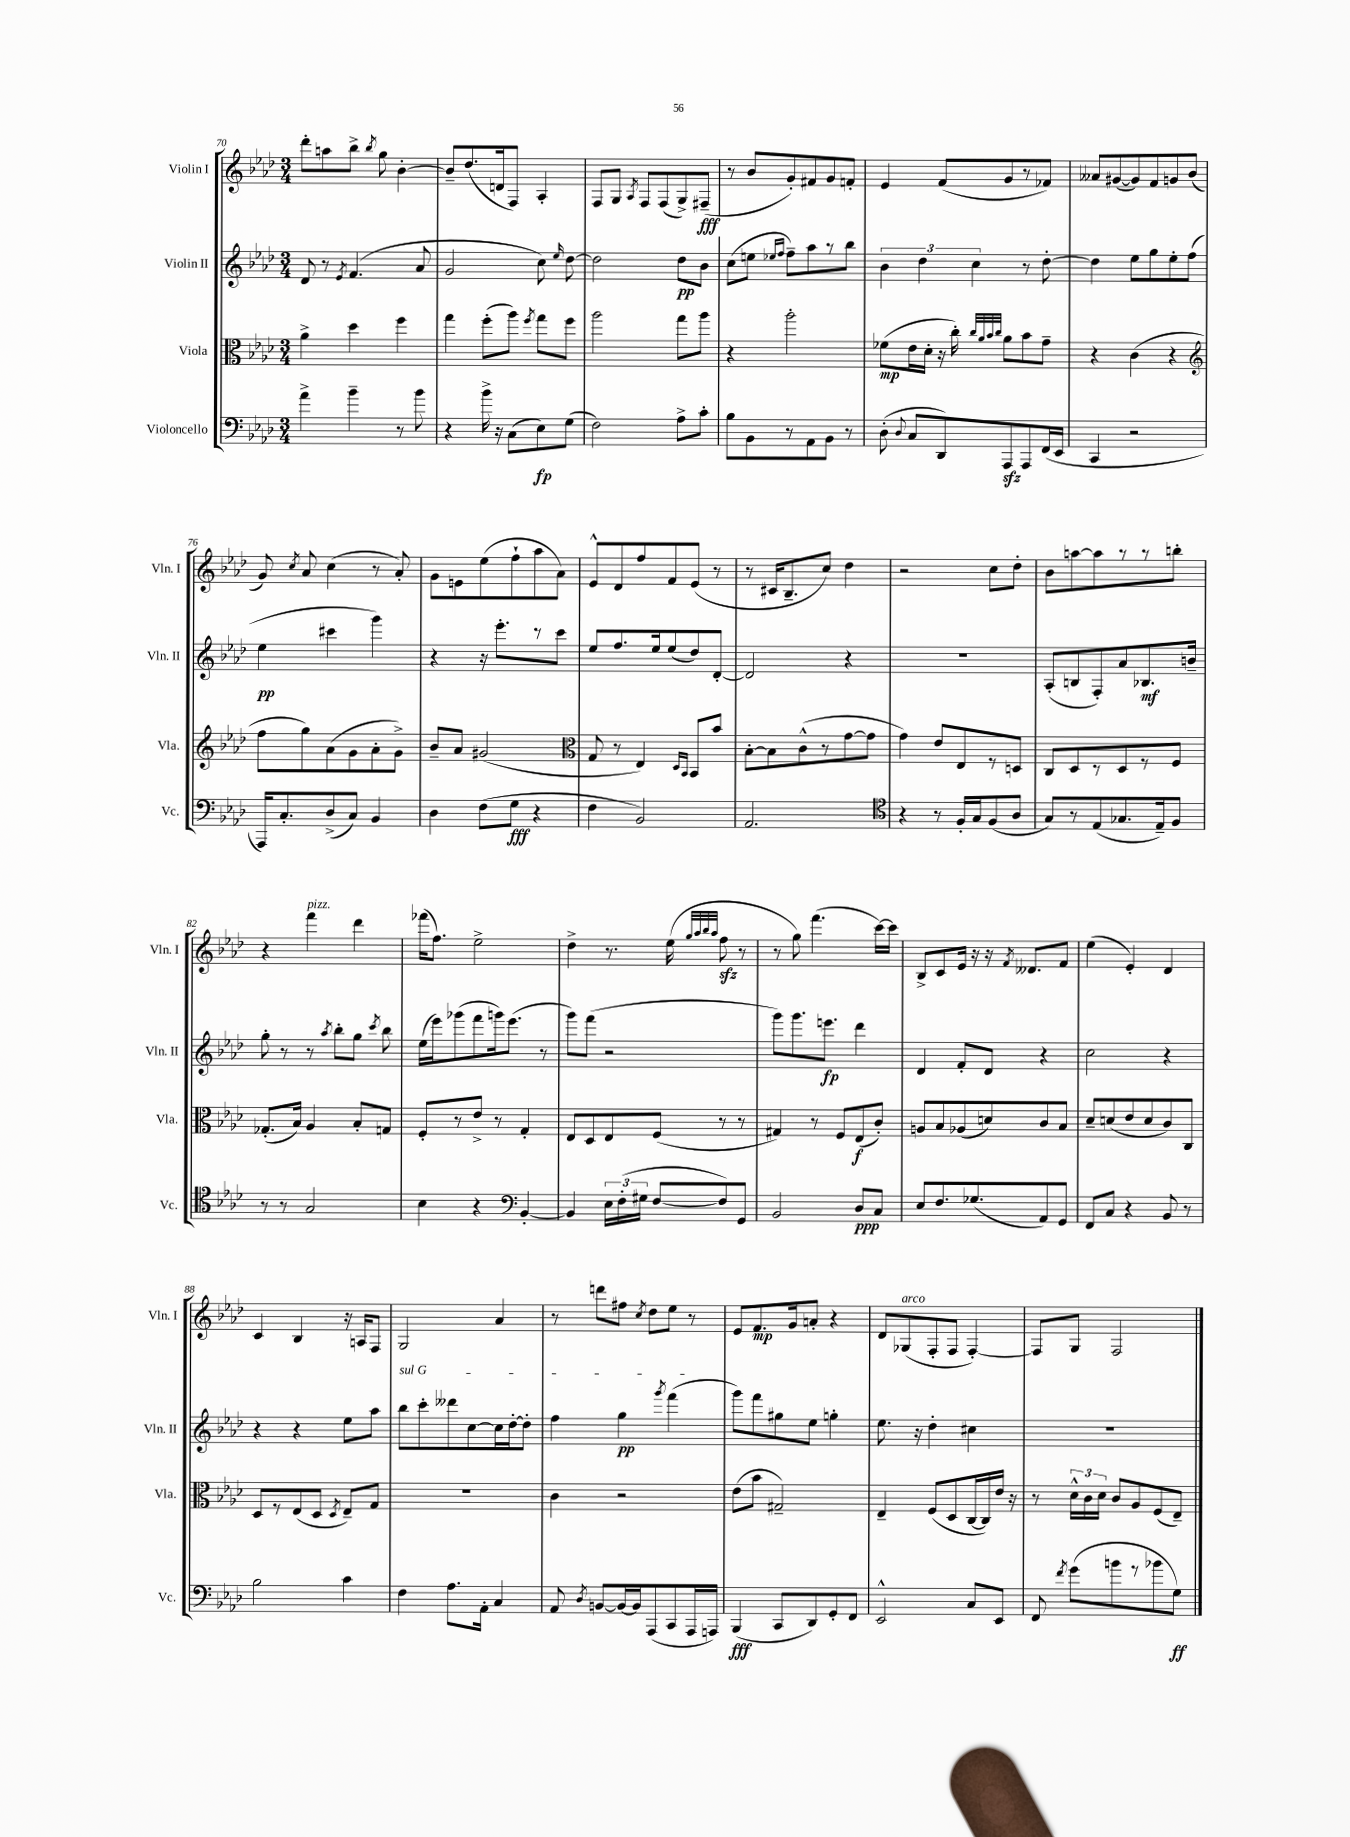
<<
\new StaffGroup <<
\new Staff = "s0" \with { instrumentName = "Violin I" shortInstrumentName = "Vln. I" } {
    \clef treble \key aes \major \numericTimeSignature \time 3/4
    \autoBeamOff des'''8[-. a''8 bes''8]-> \acciaccatura { bes''8 } g''8 bes'4~-. |
    bes'8[-- des''8.( d'16 f8]) aes4-. |
    f8[ g8] \acciaccatura { aes8 } f8[ f8( g8->) fis8]--\fff( |
    r8 bes'8[ g'8-.) fis'8 g'8 f'8]-. |
    ees'4 f'8[( g'8 r8 fes'8]) |
    aeses'8[ gis'8~( gis'8) f'8 g'8 bes'8]( |
    g'8) \acciaccatura { c''8 } aes'8 c''4( r8 aes'8-.) |
    g'8[ e'8 ees''8( f''8-! aes''8 aes'8]) |
    ees'8[-^ des'8 f''8 f'8 ees'8]( r8 |
    r8 cis'16[ bes8.-- c''8]) des''4 |
    r2 c''8[ des''8]-. |
    bes'8[ a''8~ a''8 r8 r8 b''8]-. |
    r4 f'''4^\markup { \italic "pizz." } des'''4 |
    fes'''16[( f''8.]) ees''2-> |
    des''4-> r8. ees''16( \grace { g''32[ aes''32 bes''32 aes''32] } f''8\sfz r8 |
    r8 g''8) f'''4.( c'''16[~) c'''16] |
    bes8[-> c'8 ees'16] r16 r16 \acciaccatura { f'8 } deses'8.[ f'8] |
    ees''4( ees'4-.) des'4 |
    c'4 bes4 r16 a16[ f8] |
    g2 aes'4 |
    r8 d'''8[ fis''8] \acciaccatura { c''8 } des''8[ ees''8] r8 |
    ees'8[ f'8.\mp g'16 a'8]-. r4 |
    des'8[ ges8^\markup { \italic "arco" }( f8-. f8] f4~-.) |
    f8[ g8] f2 \bar "|." |
}
\new Staff = "s1" \with { instrumentName = "Violin II" shortInstrumentName = "Vln. II" } {
    \clef treble \key aes \major \numericTimeSignature \time 3/4
    \autoBeamOff des'8 r8 \acciaccatura { ees'8 } f'4.( aes'8 |
    g'2 c''8) \grace { ees''16 } des''8~ |
    des''2 des''8[\pp bes'8] |
    c''8[( e''8] \grace { ees''16[ f''16] } f''8[--) aes''8 r8 bes''8] |
    \tuplet 3/2 { bes'4 des''4 c''4 } r8 des''8~-. |
    des''4 ees''8[ g''8 ees''8-. f''8]( |
    ees''4\pp cis'''4 g'''4) |
    r4 r16 ees'''8.[-. r8 c'''8] |
    ees''8[ f''8. ees''16 ees''8( des''8) des'8]~-. |
    des'2 r4 |
    R2. |
    aes8[-.( b8 f8-.) aes'8 bes8.\mf b'16]-- |
    g''8-. r8 r8 \acciaccatura { aes''8 } bes''8[-. g''8] \acciaccatura { c'''8 } bes''8 |
    ees''16[( ees'''16) ges'''8( f'''8 g'''16) ees'''8.]( r8 |
    g'''8[) f'''8]( r2 |
    g'''8[) g'''8. e'''8.]\fp des'''4 |
    des'4 f'8[-. des'8] r4 |
    c''2 r4 |
    r4 r4 ees''8[ aes''8] |
    \once \override TextSpanner.bound-details.left.text = \markup { \italic "sul G" } bes''8[\startTextSpan c'''8-. deses'''8 c''8~ c''16 des''16~-. des''8]-. |
    f''4 g''4\pp \acciaccatura { g'''8 } f'''4\stopTextSpan( |
    g'''8[) f'''8 gis''8 ees''8] g''4-. |
    ees''8. r16 des''4-. cis''4 |
    R2. \bar "|." |
}
\new Staff = "s2" \with { instrumentName = "Viola" shortInstrumentName = "Vla." } {
    \clef alto \key aes \major \numericTimeSignature \time 3/4
    \autoBeamOff aes'4-> des''4 f''4 |
    g''4 f''8[-.( aes''8]) \acciaccatura { f''8 } g''8[ f''8] |
    aes''2 g''8[ aes''8] |
    r4 aes''2-. |
    fes'8[\mp( ees'16 des'16]-. r16 c''16-.) \grace { c''32[ aes'32 bes'32 c''32] } aes'8[ bes'8 g'8]-- |
    r4 c'4( r4 |
    \clef treble f''8[ g''8) aes'8( g'8 aes'8-. g'8]->) |
    bes'8[-- aes'8] gis'2( |
    \clef alto g8 r8 ees4) \grace { des16[ bes,16] } bes,8[ bes'8] |
    bes8[~-. bes8 c'8-^( r8 g'8~ g'8] |
    g'4) ees'8[ ees8 r8 d8] |
    c8[ des8 r8 des8 r8 f8] |
    ges8.[-.( bes16]) aes4 bes8[-. g8] |
    f8[-. r8 ees'8]-> r8 g4-. |
    ees8[ des8 ees8 f8]( r8 r8 |
    gis4) r8 f8[ ees8\f( c'8]-.) |
    a8[ bes8 aes8( d'8) c'8 bes8] |
    des'8[-- d'8( ees'8 d'8 c'8) c8] |
    des8[ r8 ees8( des8] \acciaccatura { des8 } ees8[--) g8] |
    R2. |
    c'4 r2 |
    ees'8[( bes'8] gis2--) |
    ees4-- f8[( des8 c16~ c16) ees'16] r16 |
    r8 \tuplet 3/2 { des'16[-^ c'16 des'16] } c'8[ aes8 f8( ees8]--) \bar "|." |
}
\new Staff = "s3" \with { instrumentName = "Violoncello" shortInstrumentName = "Vc." } {
    \clef bass \key aes \major \numericTimeSignature \time 3/4
    \autoBeamOff aes'4-> bes'4-- r8 bes'8 |
    r4 bes'16-> r16 c8[( ees8\fp) g8]( |
    f2) aes8[-> c'8]-. |
    bes8[ bes,8 r8 aes,8 bes,8] r8 |
    des8-.( \appoggiatura { des8 } c8[ des,8) aes,,8\sfz aes,,8 f,16( ees,16] |
    c,4 r2 |
    aes,,16[) c8.-. des8->( c8]) bes,4 |
    des4 f8[( g8]\fff r4 |
    f4 bes,2) |
    aes,2. |
    \clef tenor r4 r8 f16[-. g16 f8( aes8] |
    g8[) r8 ees8( ges8. ees16--) f8] |
    r8 r8 g2 |
    bes4 r4 \clef bass bes,4~-. |
    bes,4 \tuplet 3/2 { ees16[ f16-.( gis16] } f8[~ f8) g,8] |
    bes,2 des8[\ppp c8] |
    ees8[ f8. ges8.( aes,8) g,8] |
    f,8[ c8] r4 bes,8 r8 |
    bes2 c'4 |
    f4 aes8.[ aes,16]-. c4 |
    aes,8 \acciaccatura { des8 } b,8[~ b,16~ b,16 aes,,8( c,8 aes,,16 a,,16]) |
    bes,,4\fff( c,8[ des,8) g,8-. f,8] |
    ees,2-^ c8[ ees,8] |
    f,8 \acciaccatura { f'8 } g'8[( b'8 r8 bes'8 g8]\ff) \bar "|." |
}
>>
>>
\layout { \context { \Score currentBarNumber = #70 } }
